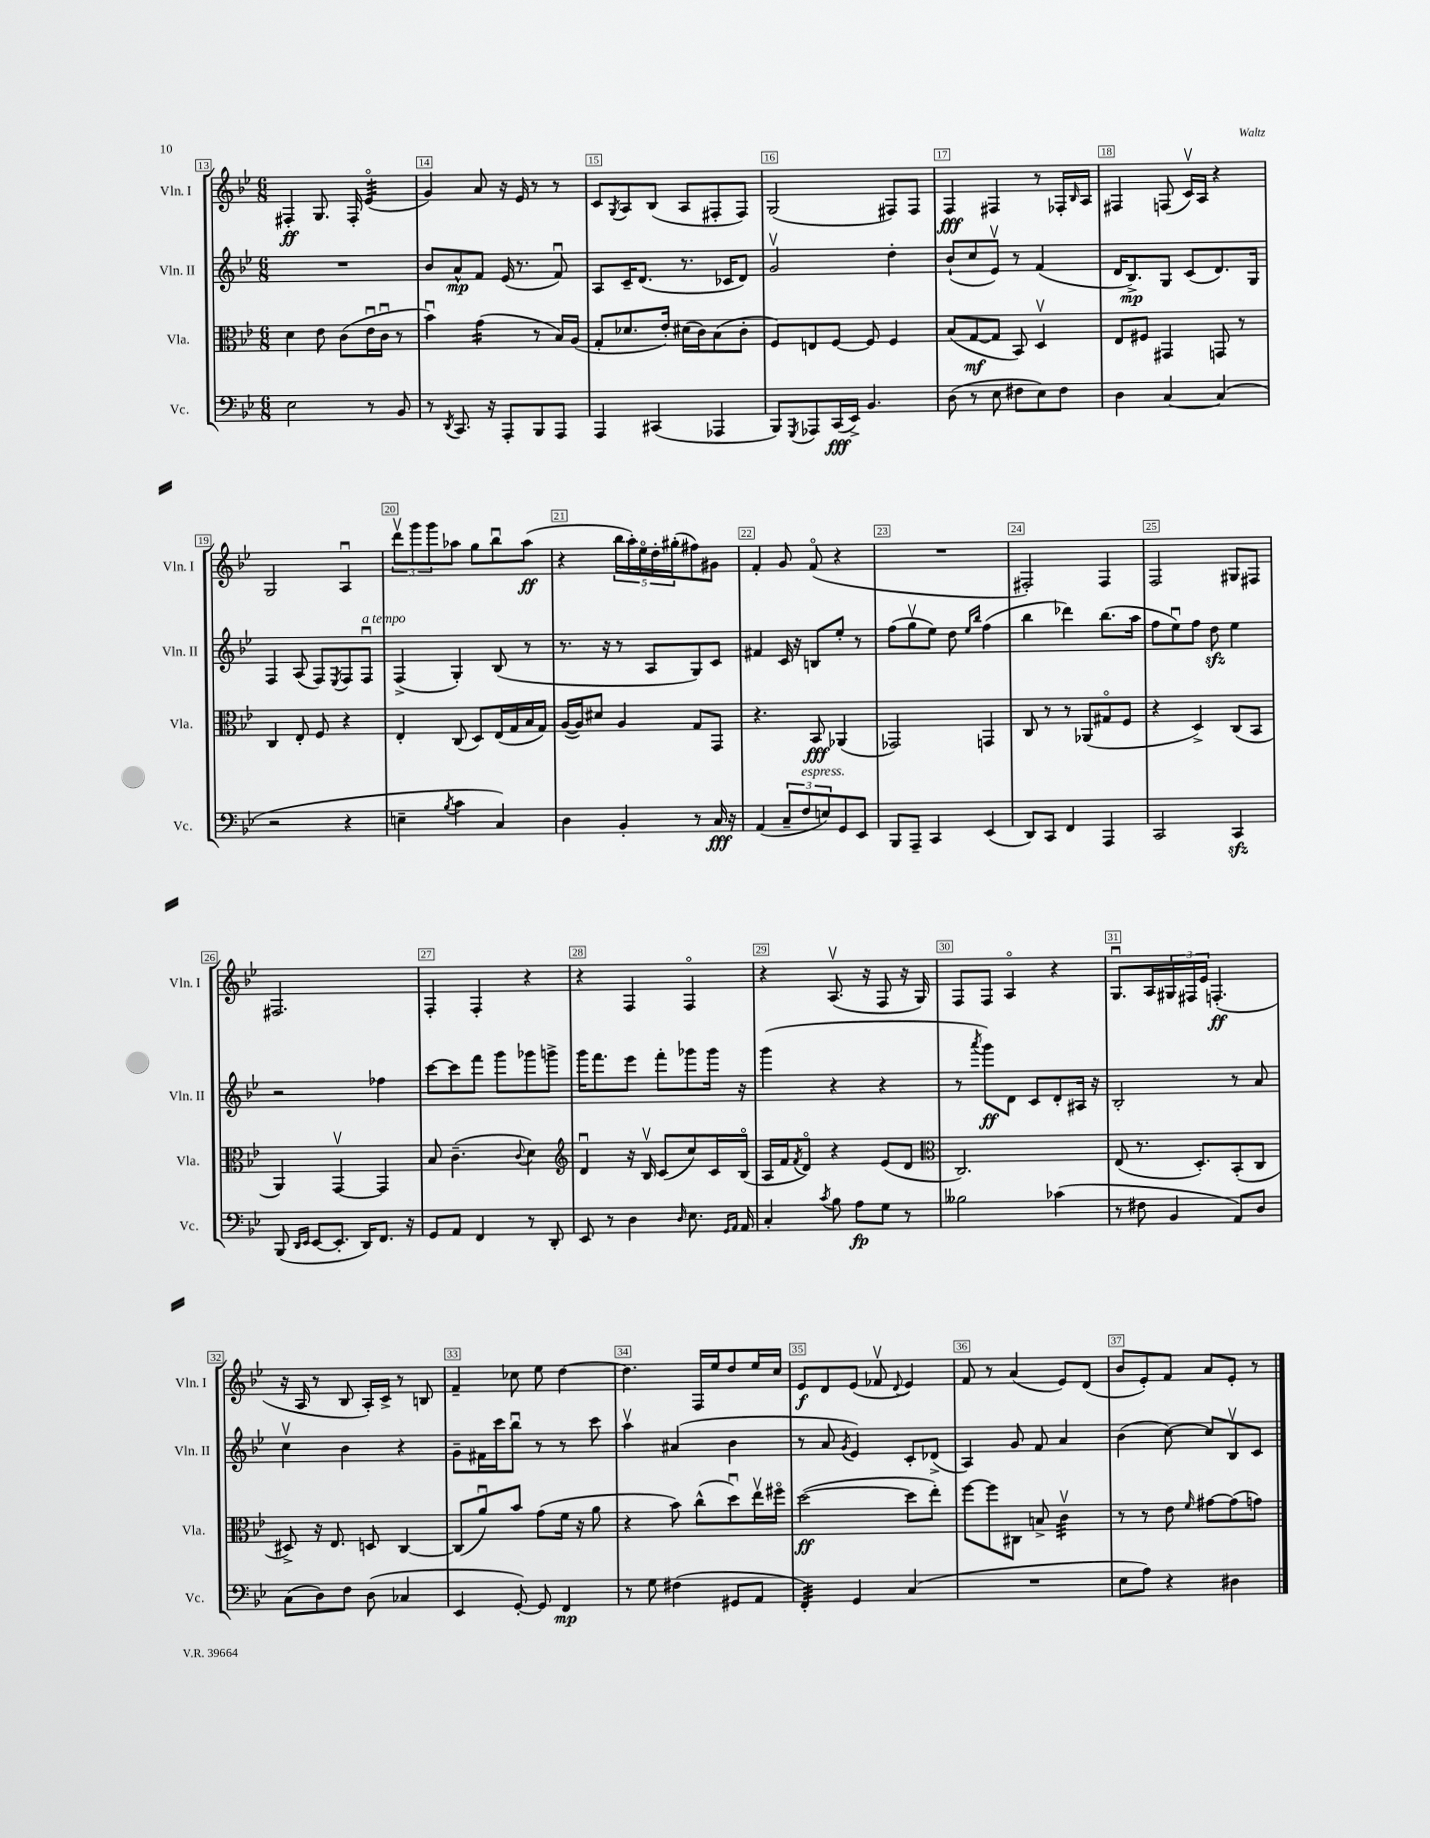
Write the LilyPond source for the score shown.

<<
\new StaffGroup <<
\new Staff = "s0" \with { instrumentName = "Vln. I" shortInstrumentName = "Vln. I" } {
    \clef treble \key bes \major \numericTimeSignature \time 6/8
    fis4-.\ff g8. fis16-. ees'4:32\flageolet( |
    g'4) a'8 r16 ees'16 r8 r8 |
    c'8 \acciaccatura { g8 } a8 bes8( a8 fis8-. fis8) |
    g2( fis8) fis8 |
    f4\fff fis4 r8 fes16-. \grace { bes16 } a16 |
    fis4 f8( c'16\upbow) a16 r4 |
    g2 a4\downbow |
    \tuplet 3/2 { d'''8\upbow g'''8 g'''8 } aes''8 g''8 bes''8\downbow aes''8\ff( |
    r4 \tuplet 5/4 { bes''16 a''16-.) ees''16\flageolet d''16-. gis''16-.( } fis''8) gis'8 |
    f'4-. g'8 f'8\flageolet( r4 |
    R2. |
    fis2-.) fis4 |
    f2 gis8 fis8 |
    fis2. |
    f4-. f4-. r4 |
    r4 f4 f4\flageolet |
    r4 a8.\upbow( r16 f8 r16 g16) |
    f8 f8 a4\flageolet r4 |
    g8.\downbow a16 \tuplet 3/2 { gis16 fis16 ees'16 } f4.-.\ff( |
    r16 a16 r8 bes8 a16-.) c'16-> r8 b8 |
    f'4-- ces''8 ees''8 d''4~ |
    d''4. f16 ees''16 d''8 ees''16 c''16 |
    ees'8\f d'8 ees'8( fes'8\upbow \appoggiatura { d'8 } ees'4) |
    f'8 r8 a'4( ees'8) d'8( |
    bes'8 ees'8-.) f'8 a'8 ees'8-. r8 \bar "|." |
}
\new Staff = "s1" \with { instrumentName = "Vln. II" shortInstrumentName = "Vln. II" } {
    \clef treble \key bes \major \numericTimeSignature \time 6/8
    R2. |
    bes'8 a'8-^\mp f'8 ees'16( r8. f'8\downbow) |
    a8 c'16-- d'8.( r8. ces'16 d'8) |
    g'2\upbow d''4-. |
    bes'8-!( c''8 ees'8\upbow) r8 f'4( |
    d'16 bes8.->\mp) g8 c'8( d'8.) g16 |
    f4 a8( f8) \acciaccatura { ees8 } f8 f8\downbow^\markup { \italic "a tempo" } |
    f4->( g4-.) bes8( r8 |
    r8. r16 r8 a8 g8) c'8 |
    fis'4 c'16 r16 b8 ees''8-. r8 |
    f''8( g''8\upbow ees''8) d''8 \grace { ees''16 bes''16 } f''4( |
    bes''4 des'''4) bes''8.( a''16 |
    f''8 ees''8\downbow) f''8 d''8\sfz ees''4 |
    r2 fes''4 |
    c'''8~ c'''8 f'''8 g'''8 ges'''8 g'''8-> |
    g'''16 f'''8. ees'''8 f'''8-. ges'''8 ges'''16 r16 |
    g'''4( r4 r4 |
    r8 \acciaccatura { a'''8 } g'''8\ff) d'8 c'8 d'8-. ais16 r16 |
    bes2-. r8 a'8 |
    c''4\upbow bes'4 r4 |
    g'8-- fis'16 c'''16 bes''8\downbow r8 r8 c'''8 |
    a''4\upbow ais'4( bes'4 |
    r8 a'8 \acciaccatura { g'8 } ees'4) c'8-. des'8->( |
    a4) g'8 f'8 a'4 |
    bes'4( c''8~) c''8 bes8\upbow c'8 \bar "|." |
}
\new Staff = "s2" \with { instrumentName = "Vla." shortInstrumentName = "Vla." } {
    \clef alto \key bes \major \numericTimeSignature \time 6/8
    d'4 ees'8 c'8( ees'16\downbow c'16\downbow r8 |
    bes'4\downbow) g'4:16( r8 bes16) a16( |
    g8-. des'8. ees'16-.) dis'16( c'16) bes8( c'8-. |
    f8) e8 f8~ f8 f4 |
    bes8( g8~\mf g8 bes,8) d4\upbow |
    ees8 fis8 gis,4 g,8 r8 |
    c4 ees8-. f8 r4 |
    ees4-. c8( d8) ees16( g16 bes16 g16) |
    a16~( a16) dis'8 a4 g8 g,8 |
    r4. bes,8\fff aes,4( |
    ges,2) g,4 |
    c8 r8 r8 aes,8( gis8\flageolet f8 |
    r4 d4->) c8( bes,8 |
    a,4) g,4~\upbow g,4 |
    bes8 c'4.--( \appoggiatura { c'8 } d'4) |
    \clef treble d'4\downbow r16 bes16\upbow c'8( c''8) c'16 bes16\flageolet( |
    a16 f'16 \acciaccatura { f'8 } d'8\flageolet) r4 ees'8( d'8 |
    \clef alto c2.) |
    ees8( r8. d8.-.) bes,8-.( c8 |
    dis8->) r16 ees8. d8 c4~ |
    c8( a'8\downbow) bes'8 g'8( f'16 r16 a'8 |
    r4 bes'8) c''8-^( d''8\downbow) ees''16\upbow fis''16\flageolet |
    d''2~\ff( d''8 ees''8-.) |
    f''8~ f''8 cis8 b8-> c'4:32\upbow |
    r8 r8 ees'8 \grace { f'16 } gis'8~ gis'8( g'8) \bar "|." |
}
\new Staff = "s3" \with { instrumentName = "Vc." shortInstrumentName = "Vc." } {
    \clef bass \key bes \major \numericTimeSignature \time 6/8
    ees2 r8 bes,8 |
    r8 \acciaccatura { d,8 } c,8. r16 a,,8-. bes,,8 a,,8 |
    a,,4 cis,4( aes,,4 |
    bes,,8) \acciaccatura { g,,8 } aes,,8 c,16\fff( ees,16->) bes,4. |
    d8( r8 ees8 fis8 ees8) fis8 |
    d4 c4~ c4( |
    r2 r4 |
    e4-- \acciaccatura { bes8 } c'4 c4) |
    d4 bes,4-. r8 c16\fff r16 |
    a,4( \tuplet 3/2 { c8-- f8^\markup { \italic "espress." } e8) } g,8 ees,8 |
    bes,,8 a,,8-- c,4 ees,4( |
    d,8) c,8 f,4 a,,4 |
    c,2 c,4\sfz |
    bes,,8( \grace { d,16 ees,16 } ees,8~ ees,8.-. d,16) f,8. r16 |
    g,8 a,8 f,4 r8 d,8-. |
    ees,8 r8 d4 \grace { d16 } ees8. \grace { g,16 a,16 } a,16 |
    c4-. \acciaccatura { c'8 } bes8 a8\fp g8 r8 |
    beses2 ces'4( |
    r8 fis8 bes,4 a,8) d8 |
    c8( d8) f8 d8( ces4 |
    ees,4 g,8~-.) g,8 f,4\mp |
    r8 g8 fis4( gis,8 a,8 |
    f,4:32-.) g,4 c4( |
    R2. |
    ees8 a8) r4 dis4 \bar "|." |
}
>>
>>
\layout { \context { \Score currentBarNumber = #13 \override BarNumber.break-visibility = ##(#f #t #t) barNumberVisibility = #all-bar-numbers-visible \override BarNumber.stencil = #(make-stencil-boxer 0.1 0.3 ly:text-interface::print) } }
